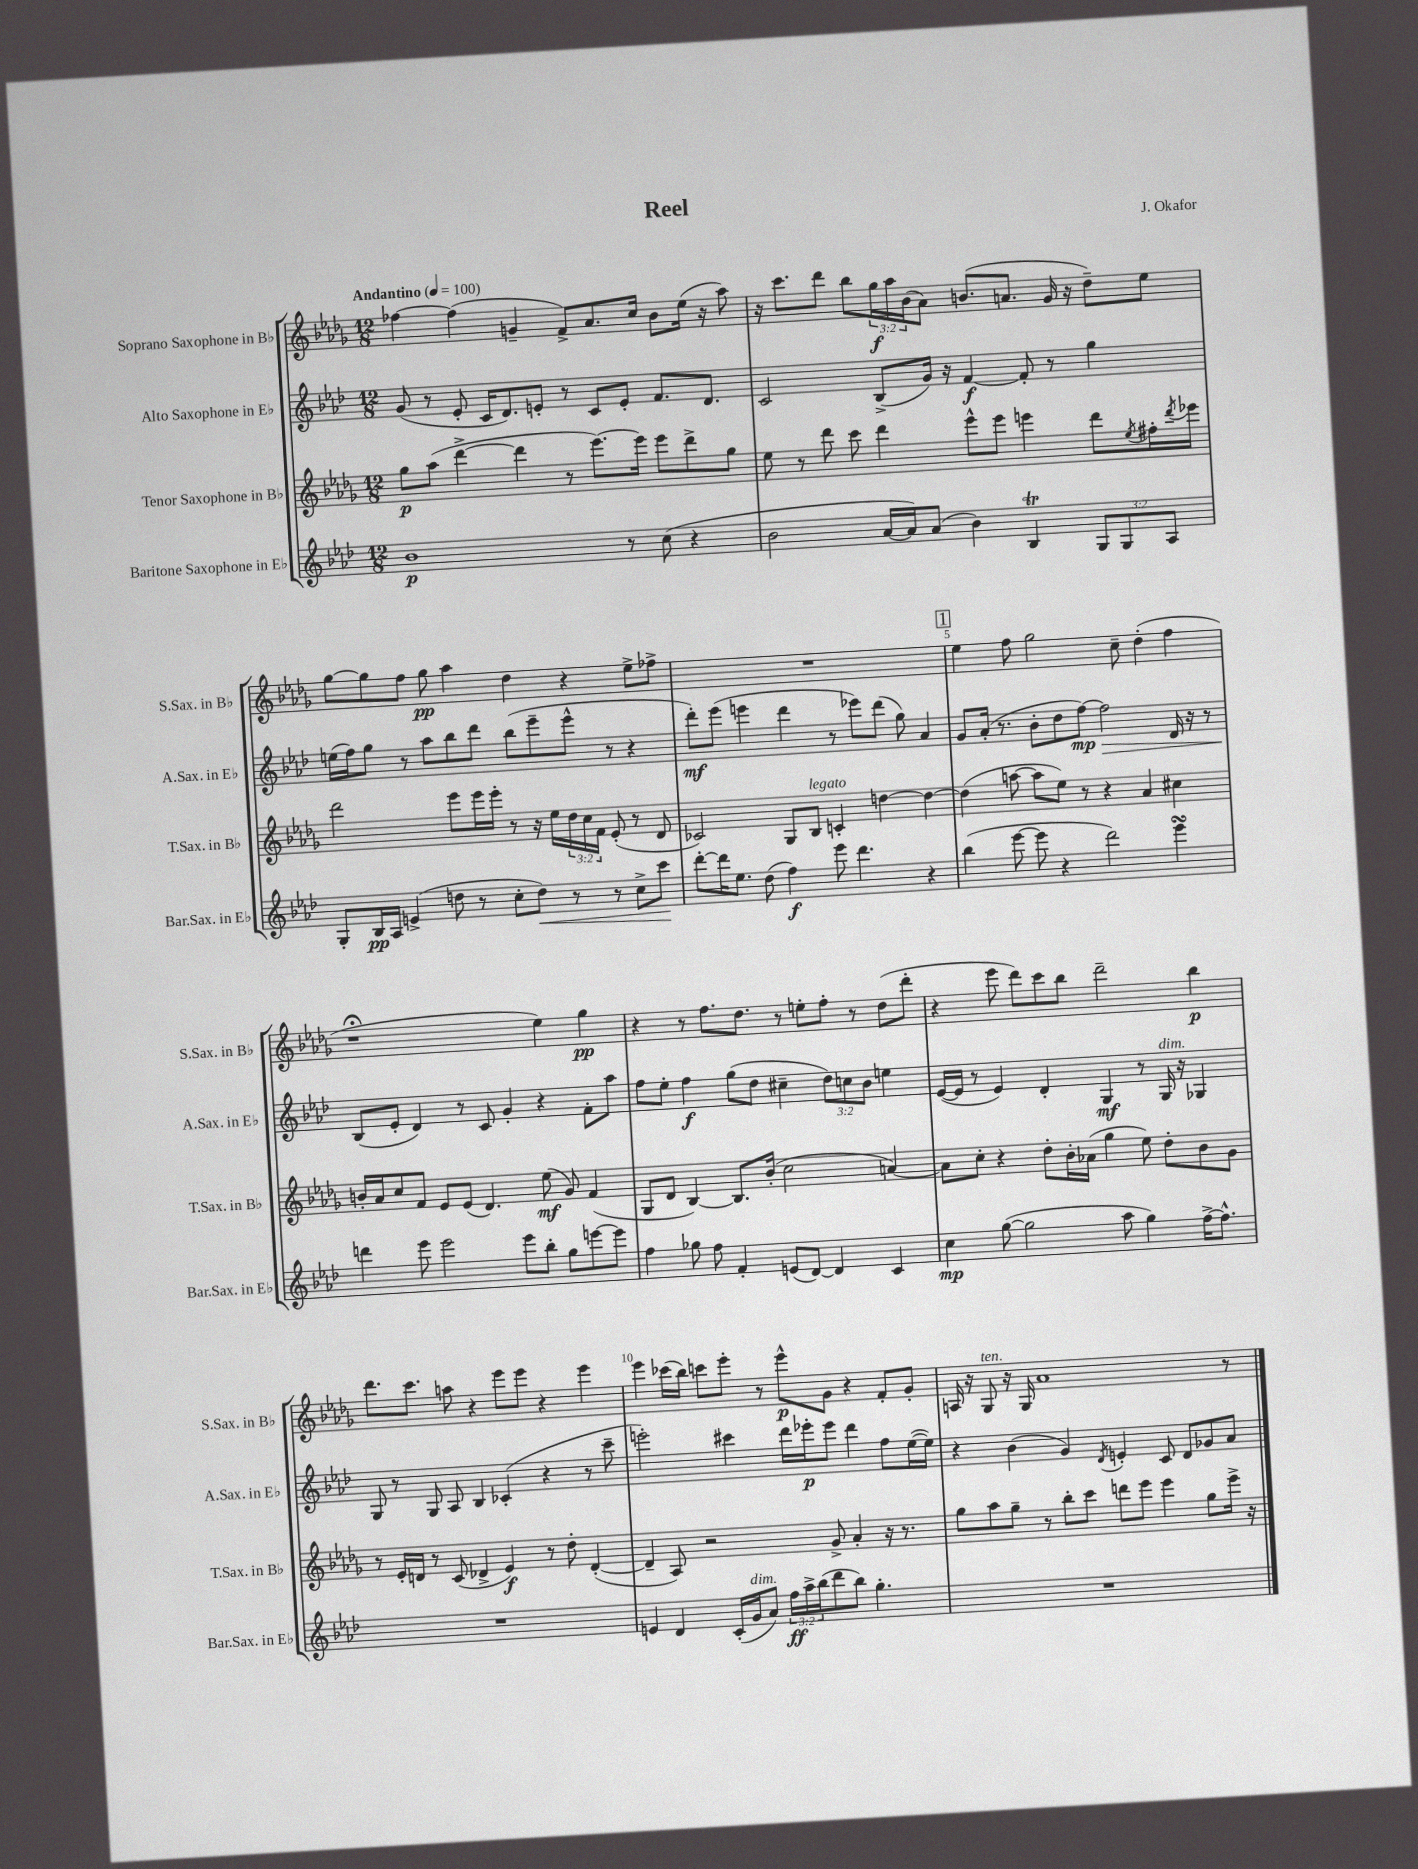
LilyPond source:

\header { title = "Reel" composer = "J. Okafor" }
<<
\new StaffGroup <<
\new Staff = "s0" \with { instrumentName = "Soprano Saxophone in Bb" shortInstrumentName = "S.Sax. in Bb" } {
    \clef treble \key des \major \numericTimeSignature \time 12/8 \override Staff.TupletNumber.text = #tuplet-number::calc-fraction-text \tempo "Andantino" 4 = 100
    fes''4~ fes''4( g'4-- f'8->) aes'8. c''16 bes'8 ees''16( r16 aes''8) |
    r16 c'''8. des'''8 bes''8 \tuplet 3/2 { ges''16\f aes''16 bes'16( } aes'8) b'8.( a'8. ges'16 r16 des''8--) ees''8 |
    ges''8~ ges''8 f''8 ges''8\pp aes''4 des''4 r4 ees''8-> fes''8-> |
    R1. |
    \mark \markup { \box "1" } ees''4 f''8 ges''2 c''8-- des''4-.( f''4 |
    r1\fermata ees''4) ges''4\pp |
    r4 r8 f''8. des''8. r8 e''8-. f''8-. r8 des''8( des'''8-. |
    r4 ees'''8 des'''8) c'''8 bes''8 des'''2-- bes''4\p |
    des'''8. c'''8. a''8 r4 ees'''8 ees'''8 r4 ees'''4 |
    ees'''4 ces'''16( bes''16) c'''8 ees'''8-. r8 ees'''8-^\p ges'8 r4 f'8-. ges'8-. |
    a16 r16 ges8^\markup { \italic "ten." } r16 ges16 aes'1 r8 \bar "|." |
}
\new Staff = "s1" \with { instrumentName = "Alto Saxophone in Eb" shortInstrumentName = "A.Sax. in Eb" } {
    \clef treble \key aes \major \numericTimeSignature \time 12/8 \override Staff.TupletNumber.text = #tuplet-number::calc-fraction-text
    g'8( r8 ees'8-. c'16 des'8.) e'8-. r8 c'8 e'8-. f'8. des'8. |
    c'2 bes8->( g'16) r16 f'4~\f f'8-. r8 g''4 |
    e''16( f''16) g''8 r8 aes''8 bes''8 des'''8 bes''8( ees'''8-- ees'''8-^ r8 r4 |
    des'''8-.\mf) ees'''8( e'''4 des'''4 r8 ees'''8) des'''8( g''8) aes'4 |
    \mark \markup { \box "1" } g'8 aes'16-.( r8. bes'8-. des''8 f''8~\mp) f''2\> des'16 r16 r8 |
    bes8\!( ees'8-. des'4) r8 c'8 g'4-. r4 f'8-. aes''8 |
    f''8 ees''8-. f''4\f g''8( des''8 cis''4-- \tuplet 3/2 { des''8) c''8 bes'8 } e''4 |
    ees'16~( ees'16 r8 ees'4) des'4-. g4\mf r8 g16^\markup { \italic "dim." } r16 ges4 |
    g8 r8 g8 aes8 bes4 ces'4-.( r4 r8 c'''8-- |
    e'''2-.) cis'''4 des'''16 ees'''16-.\p ees'''8 des'''4 f''8 ees''16~( ees''16) |
    r4 bes'4( g'4) \acciaccatura { des'8 } e'4-. c'8 des'8 ges'8 aes'8 \bar "|." |
}
\new Staff = "s2" \with { instrumentName = "Tenor Saxophone in Bb" shortInstrumentName = "T.Sax. in Bb" } {
    \clef treble \key des \major \numericTimeSignature \time 12/8 \override Staff.TupletNumber.text = #tuplet-number::calc-fraction-text
    ges''8\p aes''8( des'''4~-> des'''4 r8 ees'''8.~) ees'''16 ees'''8 des'''8-> ges''8 |
    ees''8 r8 des'''8 c'''8 des'''4 ees'''8-^ ees'''8 e'''4 des'''8 \acciaccatura { ees''8 } fis''16-. \acciaccatura { des'''8 } ees'''16 |
    des'''2 ees'''8 ees'''16 ees'''16-. r8 r16 ees''16 \tuplet 3/2 { des''16 c''16 f'16 } ees'8-.( r8 des'8 |
    ces'2) ges8 bes8^\markup { \italic "legato" } c'4-. d''4~ d''4~ |
    \mark \markup { \box "1" } d''4( a''8~ a''8 ees''8) r8 r4 aes'4 cis''4 |
    b'16-. aes'16 c''8 f'8 ees'8 ees'8( des'4.) ees''8\mf( ges'8) f'4( |
    ges8 des'8 bes4~) bes8. bes'16-.( c''2 a'4~) |
    a'8 c''8-. r4 des''8-. bes'16-. aes'16( ges''4 ees''8) des''8-. bes'8 ges'8 |
    r8 ees'16-. d'16 r8 c'8( des'4-> ees'4\f) r8 des''8-. des'4~-.( |
    des'4-- aes8) r2 ges'8-> aes'4-. r16 r8. |
    ges''8 aes''8 ges''8-- r8 bes''8-. c'''8 d'''8 ees'''8 ees'''4 ges''8 ees'''16-> r16 \bar "|." |
}
\new Staff = "s3" \with { instrumentName = "Baritone Saxophone in Eb" shortInstrumentName = "Bar.Sax. in Eb" } {
    \clef treble \key aes \major \numericTimeSignature \time 12/8 \override Staff.TupletNumber.text = #tuplet-number::calc-fraction-text
    bes'1\p r8 c''8( r4 |
    bes'2 aes'16~ aes'16) aes'8( bes'4) bes4\trill \tuplet 3/2 { g8 g8 aes8 } |
    g8-. bes16\pp aes16 e'4->( d''8 r8 c''8-. d''8\<) r8 r8 c''8-> c'''8\! |
    des'''8~-. des'''16 ees''8. des''8( f''4\f) ees'''8 des'''4. r4 |
    \mark \markup { \box "1" } bes''4( ees'''8~ ees'''8 r4 des'''2) ees'''4\turn |
    d'''4 ees'''8 ees'''2 ees'''8 bes''8-. g''8 e'''8~ e'''8 |
    f''4 ges''8 f''8 f'4-. e'8( des'8~) des'4 c'4 |
    c''4\mp g''8~( g''2 aes''8 g''4) f''16~-> f''8.-^ |
    R1. |
    e'4 des'4 c'16-.( g'16^\markup { \italic "dim." } aes'8) \tuplet 3/2 { f''16\ff aes''16-> bes''16( } des'''8 bes''8) g''4.-. |
    R1. \bar "|." |
}
>>
>>
\layout { \context { \Score \override BarNumber.break-visibility = ##(#f #t #t) barNumberVisibility = #(every-nth-bar-number-visible 5) } }
